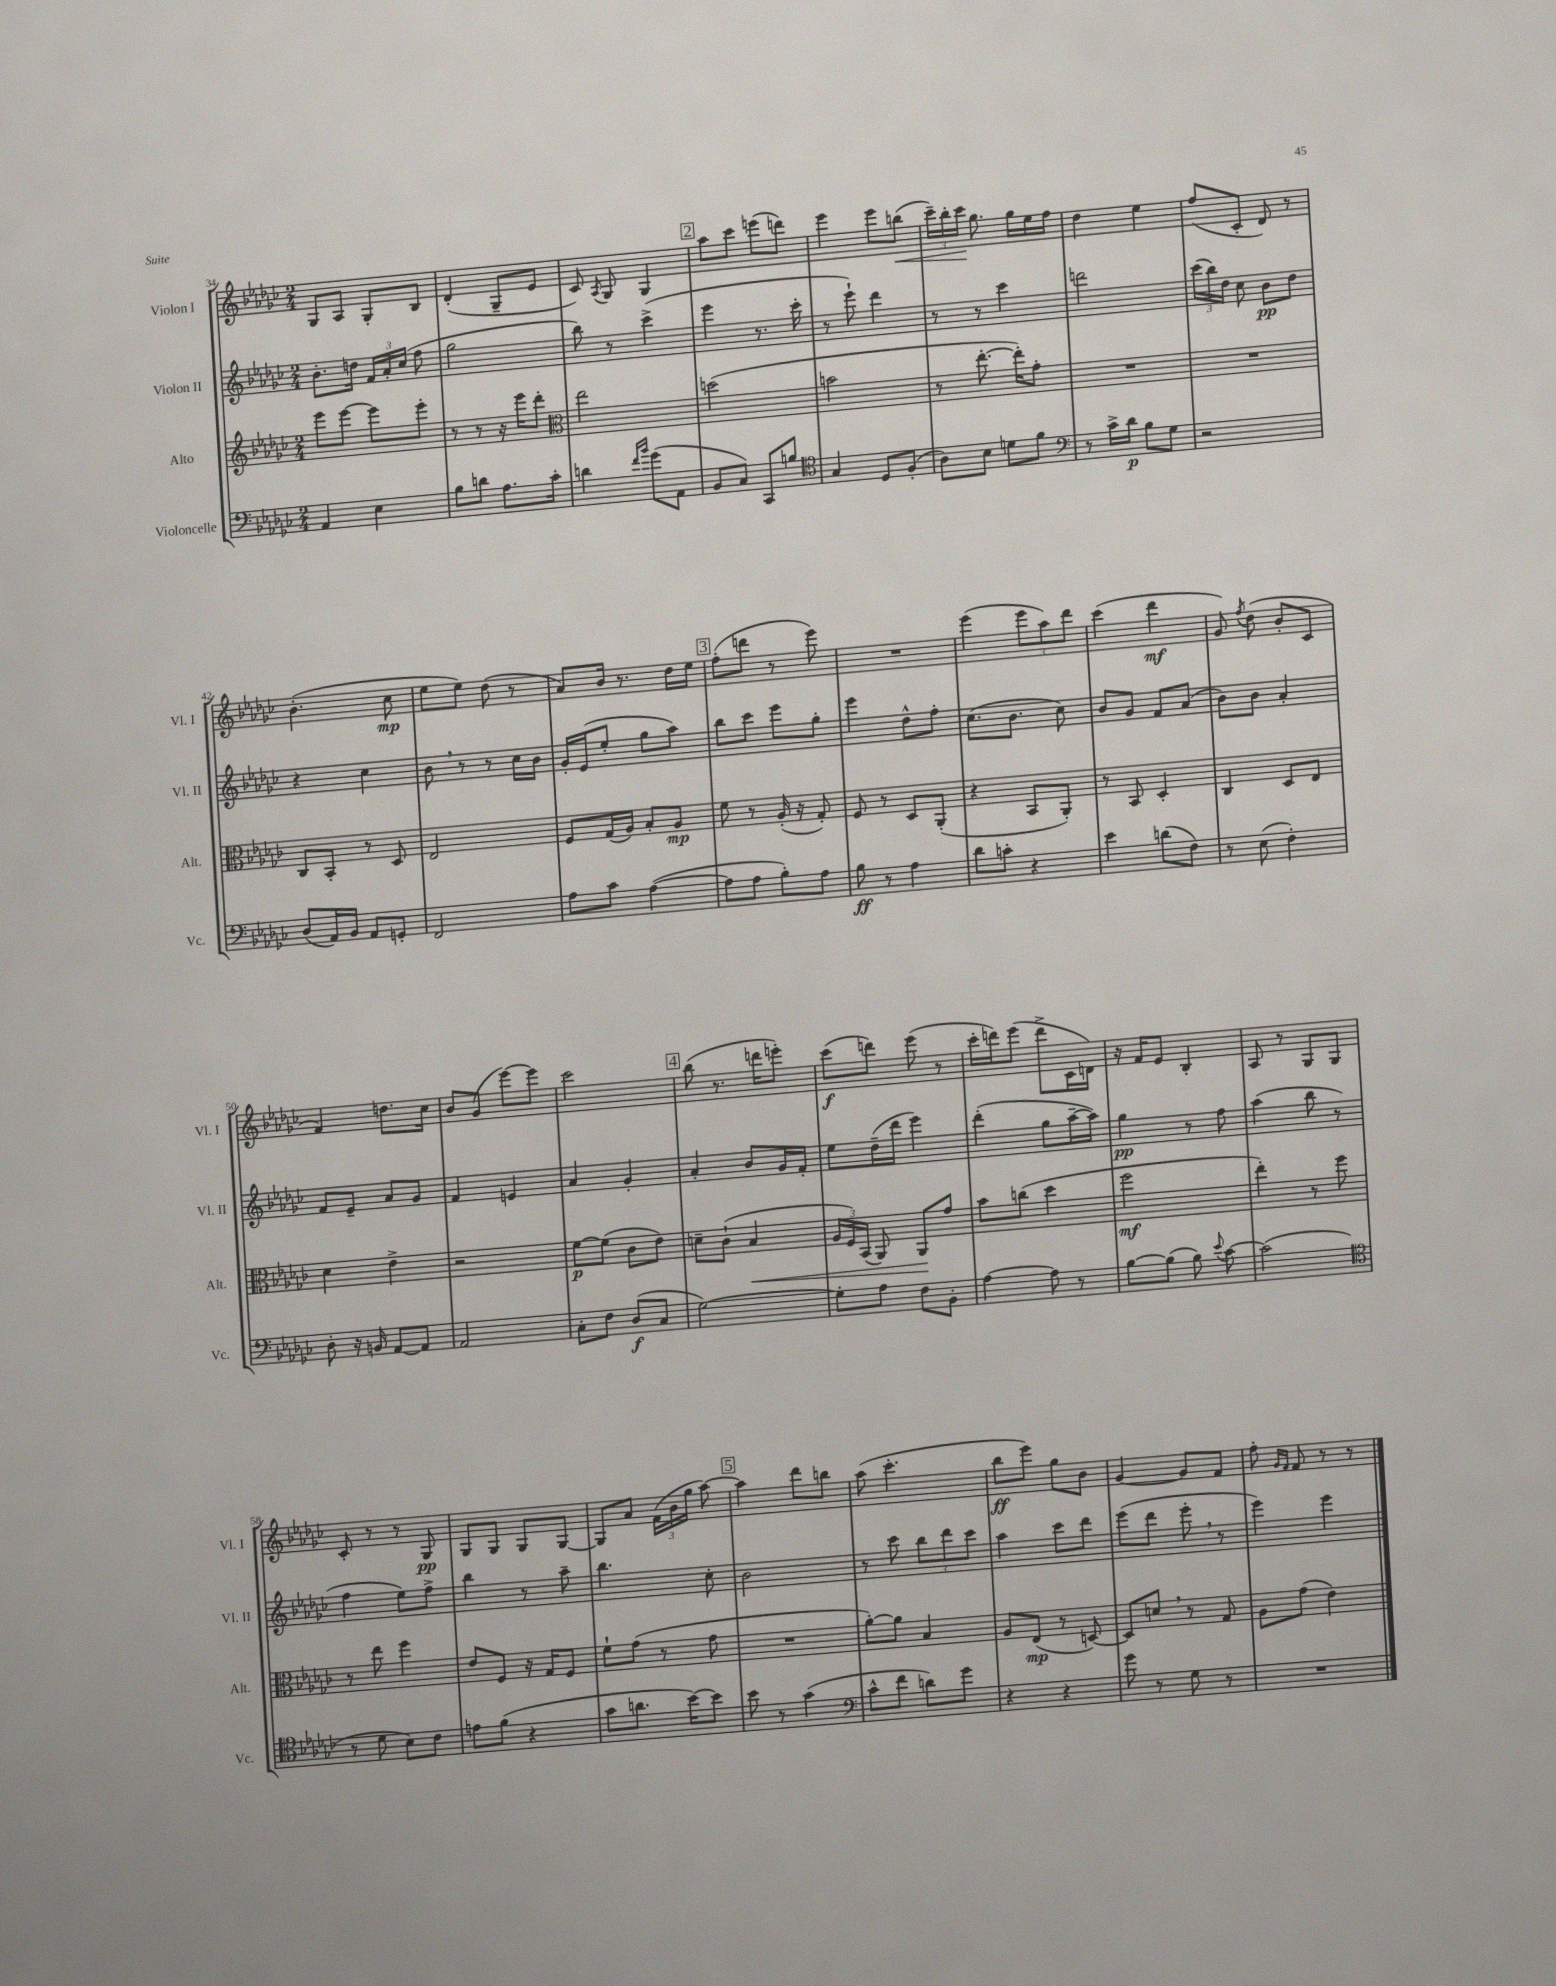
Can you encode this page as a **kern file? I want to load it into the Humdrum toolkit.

**kern	**dynam	**kern	**dynam	**kern	**dynam	**kern	**dynam
*part4	*part4	*part3	*part3	*part2	*part2	*part1	*part1
*staff4	*staff4	*staff3	*staff3	*staff2	*staff2	*staff1	*staff1
*I"Violoncelle	*	*I"Alto	*	*I"Violon II	*	*I"Violon I	*
*I'Vc.	*	*I'Alt.	*	*I'Vl. II	*	*I'Vl. I	*
*clefF4	*	*clefG2	*	*clefG2	*	*clefG2	*
*k[b-e-a-d-g-c-]	*	*k[b-e-a-d-g-c-]	*	*k[b-e-a-d-g-c-]	*	*k[b-e-a-d-g-c-]	*
*M2/4	*	*M2/4	*	*M2/4	*	*M2/4	*
=34	=34	=34	=34	=34	=34	=34	=34
4AA-/	.	8eee-\L	.	8.b-'\L	.	8G-/L	.
.	.	[8eee-\J	.	.	.	8A-/J	.
.	.	.	.	16ddn\Jk	.	.	.
4E-\	.	8eee-\L]	.	24f/LL	.	8G-'/L	.
.	.	.	.	24a-'/	.	.	.
.	.	.	.	(24cc-/JJ	.	.	.
.	.	8eee-'\J	.	8ff\	.	8B-/J	.
=35	=35	=35	=35	=35	=35	=35	=35
8B-\L	.	8r	.	2gg-\	.	(4d-'/	.
8dn\J	.	8r	.	.	.	.	.
8.A-\L	.	16r	.	.	.	8G-~/L	.
.	.	16eee-\KL	.	.	.	.	.
.	.	8ddd-'\J	.	.	.	8e-/J	.
16c-'\Jk	.	.	.	.	.	.	.
=36	=36	=36	=36	=36	=36	=36	=36
*	*	*clefC3	*	*	*	*	*
4dn\	.	2ee-\	.	8bb-\)	.	8c-/)	.
.	.	.	.	.	.	8qA-/	.
.	.	.	.	8r	.	8G-/	.
16qqf/LL	.	.	.	.	.	.	.
16qqb-/JJ	.	.	.	.	.	.	.
(8g-\L	.	.	.	(4ccc-^\	.	4G-/	.
8AA-\J	.	.	.	.	.	.	.
!!LO:REH:place=s1:t=2
=37	=37	=37	=37	=37	=37	=37	=37
8BB-/L	.	(2ddn\	.	4eee-\	.	8aa-\L	.
8C-/J)	.	.	.	.	.	8ccc-\J	.
8CC-/L	.	.	.	8.r	.	(8eeen\L	.
8Bn/J	.	.	.	.	.	8dddn\J)	.
.	.	.	.	16ccc-'\	.	.	.
=38	=38	=38	=38	=38	=38	=38	=38
*clefC4	*	*	*	*	*	*	*
4G-/	.	2bn\	.	8r	.	4eee-\	.
.	.	.	.	8eee-`\)	.	.	.
8D-/L	.	.	.	4ddd-\	.	8eee-\L	.
!	!	!	!	!	!	!	!LO:HP:b
(8F'/J	.	.	.	.	.	(8bbn\J	<
=39	=39	=39	=39	=39	=39	=39	=39
8A-\L)	.	8r	.	8r	.	24ccc-~\LL)	.
.	.	.	.	.	.	24bb-'\	.
.	.	.	.	.	.	24ccc-\JJ	.
8B-\J	.	[8.ee-'\	.	8r	.	8.gg-\	[
8dn\L	.	.	.	4ccc-\	.	.	.
.	.	16ee-'\KL])	.	.	.	16gg-\LL	.
8f\J	.	8g-'\J	.	.	.	16ee-\	.
.	.	.	.	.	.	16ff\JJ	.
=40	=40	=40	=40	=40	=40	=40	=40
*clefF4	*	*	*	*	*	*	*
8r	.	2r	.	2dddn\	.	4dd-\	.
16c-^\LL	.	.	.	.	.	.	.
16d-\JJ	p	.	.	.	.	.	.
8B-\L	.	.	.	.	.	4ee-\	.
8G-\J	.	.	.	.	.	.	.
=41	=41	=41	=41	=41	=41	=41	=41
2r	.	2r	.	(24ccc-\LL	.	(8ff/L	.
.	.	.	.	24bb-\)	.	.	.
.	.	.	.	24dd-\JJ	.	.	.
.	.	.	.	8cc-\	.	8c-'/J	.
.	.	.	.	8b-\L	pp	8d-/)	.
.	.	.	.	8dd-\J	.	8r	.
!!LO:LB:g=z
=42	=42	=42	=42	=42	=42	=42	=42
(8D-/L	.	8C-/L	.	4r	.	(4.b-'\	.
16AA-/L)	.	8BB-'/J	.	.	.	.	.
16BB-/JJ	.	.	.	.	.	.	.
8AA-/L	.	8r	.	4cc-\	.	.	.
8GGn'/J	.	8D-/	.	.	.	8cc-\	mp
=43	=43	=43	=43	=43	=43	=43	=43
2FF/	.	2E-/	.	8b-,\	.	8ee-\L	.
.	.	.	.	8r	.	8ee-\J)	.
.	.	.	.	8r	.	(8dd-\	.
.	.	.	.	16cc-\LL	.	8r	.
.	.	.	.	16b-\JJ	.	.	.
=44	=44	=44	=44	=44	=44	=44	=44
8A-\L	.	8F/L	.	16g-'/LL	.	8a-/L)	.
.	.	.	.	(16e-/J	.	.	.
8c-\J	.	(16G-/L	.	8ee-'/J	.	16b-/Jk	.
.	.	16A-/JJ)	.	.	.	8.r	.
([4A-\	.	8B-'/L	.	8gg-\L	.	.	.
.	.	8A-/J	mp	8aa-\J)	.	16dd-\LL	.
.	.	.	.	.	.	16ee-\JJ	.
!!LO:REH:place=s1:t=3
=45	=45	=45	=45	=45	=45	=45	=45
8A-\L]	.	8f\	.	8bb-\L	.	(8ff'\L	.
8A-\J	.	8r	.	8ccc-\J	.	8dddn\J	.
8B-'\L)	.	(16A-'/	.	8eee-\L	.	8r	.
.	.	16r	.	.	.	.	.
8A-\J	.	8G-'/)	.	8gg-'\J	.	8eee-\)	.
=46	=46	=46	=46	=46	=46	=46	=46
8B-\	ff	8F/	.	4eee-\	.	2r	.
8r	.	8r	.	.	.	.	.
4A-\	.	8D-/L	.	8dd-^^\L	.	.	.
.	.	(8AA-'/J	.	8ff'\J	.	.	.
=47	=47	=47	=47	=47	=47	=47	=47
8d-\L	.	4r	.	(8.cc-\L	.	(4eee-\	.
8cn'\J	.	.	.	.	.	.	.
.	.	.	.	8.b-\J	.	.	.
4r	.	8BB-/L	.	.	.	12eee-\L	.
.	.	.	.	.	.	12aa-\)	.
.	.	8AA-'/J)	.	8cc-\)	.	.	.
.	.	.	.	.	.	12ddd-\J	.
=48	=48	=48	=48	=48	=48	=48	=48
4e-\	.	8r	.	8b-/L	.	(4ccc-\	.
.	.	8BB-/	.	8g-/J	.	.	.
(8dn\L	.	4D-'/	.	8f/L	.	4ddd-\	mf
8F\J)	.	.	.	(8a-/J	.	.	.
=49	=49	=49	=49	=49	=49	=49	=49
8r	.	4C-/	.	8b-\L)	.	8g-/)	.
.	.	.	.	.	.	8qff/	.
(8E-\	.	.	.	8b-\J	.	(8dd-\	.
4F'\)	.	8D-/L	.	4a-'/	.	8b-'/L	.
.	.	8E-/J	.	.	.	8c-/J	.
!!LO:LB:g=z
=50	=50	=50	=50	=50	=50	=50	=50
8D-'\	.	4d-\	.	8f/L	.	4f/)	.
16r	.	.	.	8e-~/J	.	.	.
16BBn/	.	.	.	.	.	.	.
[8AA-/L	.	4e-^\	.	8a-/L	.	8.ddn\L	.
8AA-/J]	.	.	.	8g-/J	.	.	.
.	.	.	.	.	.	16cc-\Jk	.
=51	=51	=51	=51	=51	=51	=51	=51
2AA-/	.	2r	.	4f/	.	8b-/L	.
.	.	.	.	.	.	(8g-/J	.
.	.	.	.	4en/	.	[8eee-\L)	.
.	.	.	.	.	.	8eee-\J]	.
=52	=52	=52	=52	=52	=52	=52	=52
8C-'\L	.	[8f\L	p	4a-/	.	2ccc-\	.
8F\J	.	(8f\J]	.	.	.	.	.
(8D-/L	f	8c-\L	.	4g-'/	.	.	.
8C-/J	.	8e-\J)	.	.	.	.	.
!!LO:REH:place=s1:t=4
=53	=53	=53	=53	=53	=53	=53	=53
[2G-\)	.	8dn~\L	.	4a-'/	.	(8bb-\	.
.	.	(8c-`\J	.	.	.	8.r	.
!	!	!	!LO:HP:b	!	!	!	!
.	.	4B-/	<	8b-/L	.	.	.
.	.	.	.	.	.	16dddn\KL	.
.	.	.	.	16g-/L	.	8eeen'\J)	.
.	.	.	.	16f'/JJ	.	.	.
=54	=54	=54	=54	=54	=54	=54	=54
8G-'\L]	.	24A-/LL	.	8ee-\L	.	(8ccc-\L	f
.	.	24F/)	.	.	.	.	.
.	.	(24BB-/JJ	.	.	.	.	.
8A-\J	.	8AA-/)	.	(16dd-~\L	.	8dddn\J)	.
.	.	.	.	16ddd-\JJ	.	.	.
8F\L	.	8AA-/L	.	4eee-\)	.	(8eee-\	.
8BB-'\J	.	8g-/J	[	.	.	8r	.
=55	=55	=55	=55	=55	=55	=55	=55
[4A-\	.	8b-\L	.	(4ddd-'\	.	16ccc-'\LL	.
.	.	.	.	.	.	16dddn\J)	.
.	.	(8ccn\J	.	.	.	(8eee-\J	.
8A-\]	.	4dd-\	.	8gg-\L	.	8ddd^\L	.
8r	.	.	.	[16aa-~\L	.	16c-\L	.
.	.	.	.	16aa-\JJ])	.	16dn\JJ)	.
=56	=56	=56	=56	=56	=56	=56	=56
[8B-\L	.	2ff\	mf	4gg-\	pp	16r	.
.	.	.	.	.	.	16f/KL	.
(8B-\J]	.	.	.	.	.	8e-/J	.
8B-\)	.	.	.	8r	.	4B-'/	.
8qqe-/	.	.	.	.	.	.	.
[8c-\	.	.	.	8ff\	.	.	.
=57	=57	=57	=57	=57	=57	=57	=57
(2c-\]	.	4ee-'\)	.	(4aa-\	.	8A-/	.
.	.	.	.	.	.	8r	.
.	.	8r	.	8bb-\	.	8G-/L	.
.	.	8ff\	.	8r	.	8G-/J	.
!!LO:LB:g=z
=58	=58	=58	=58	=58	=58	=58	=58
*clefC4	*	*	*	*	*	*	*
8r	.	8r	.	4ff\	.	8c-'/	.
8d-\	.	8ee-\	.	.	.	8r	.
8B-\L)	.	4ff\	.	8ee-\L)	.	8r	.
8c-\J	.	.	.	8ff^\J	.	8G-/	pp
=59	=59	=59	=59	=59	=59	=59	=59
8en\L	.	8e-/L	.	4bb-\	.	8G-/L	.
(8f\J	.	8F/J	.	.	.	8G-/J	.
4r	.	16r	.	8r	.	8G-/L	.
.	.	16G-/KL	.	.	.	.	.
.	.	8F/J	.	8aa-~\	.	[8G-/J	.
=60	=60	=60	=60	=60	=60	=60	=60
8g-\L	.	8f`\L	.	4.bb-\	.	8G-/L]	.
8.an\J	.	(8g-\J	.	.	.	8a-/J	.
.	.	8r	.	.	.	(24f\LL	.
.	.	.	.	.	.	24b-\	.
[16b-\KL)	.	.	.	.	.	.	.
.	.	.	.	.	.	24gg-\JJ	.
8b-\J]	.	8g-\	.	8cc-'\	.	[8aa-\)	.
!!LO:REH:place=s1:t=5
=61	=61	=61	=61	=61	=61	=61	=61
8b-\	.	2r	.	2b-\	.	4aa-\]	.
8r	.	.	.	.	.	.	.
(4g-\	.	.	.	.	.	8ddd-\L	.
.	.	.	.	.	.	8bbn\J	.
=62	=62	=62	=62	=62	=62	=62	=62
*clefF4	*	*	*	*	*	*	*
8c-^^\L	.	[8a-'\L)	.	8r	.	(8aa-\	.
8f\J	.	8a-\J]	.	8ccc-\	.	4.ccc-'\	.
8dn\L)	.	4B-/	.	12bb-\L	.	.	.
.	.	.	.	12ddd-\	.	.	.
8g-\J	.	.	.	.	.	.	.
.	.	.	.	12ccc-\J	.	.	.
=63	=63	=63	=63	=63	=63	=63	=63
4r	.	8A-/L	.	4aa-\	.	8bb-\L	ff
.	.	(8E-/J	mp	.	.	8eee-\J)	.
4r	.	8r	.	8ccc-\L	.	8gg-\L	.
.	.	[8Dn/)	.	8ddd-\J	.	8b-\J	.
=64	=64	=64	=64	=64	=64	=64	=64
8g-\	.	8D/L]	.	(8eee-\L	.	[4g-/	.
8r	.	8dn,/J	.	8ddd-\J	.	.	.
8G-\	.	8r	.	8eee-',\	.	8g-/L]	.
8r	.	8G-/	.	8r	.	8f/J	.
=65	=65	=65	=65	=65	=65	=65	=65
2r	.	8A-\L	.	4eee-\)	.	8ff'\	.
.	.	.	.	.	.	16qqg-/LL	.
.	.	.	.	.	.	16qqf/JJ	.
.	.	(8g-\J	.	.	.	8f/	.
.	.	4e-\)	.	4eee-\	.	8r	.
.	.	.	.	.	.	8r	.
==	==	==	==	==	==	==	==
*-	*-	*-	*-	*-	*-	*-	*-
